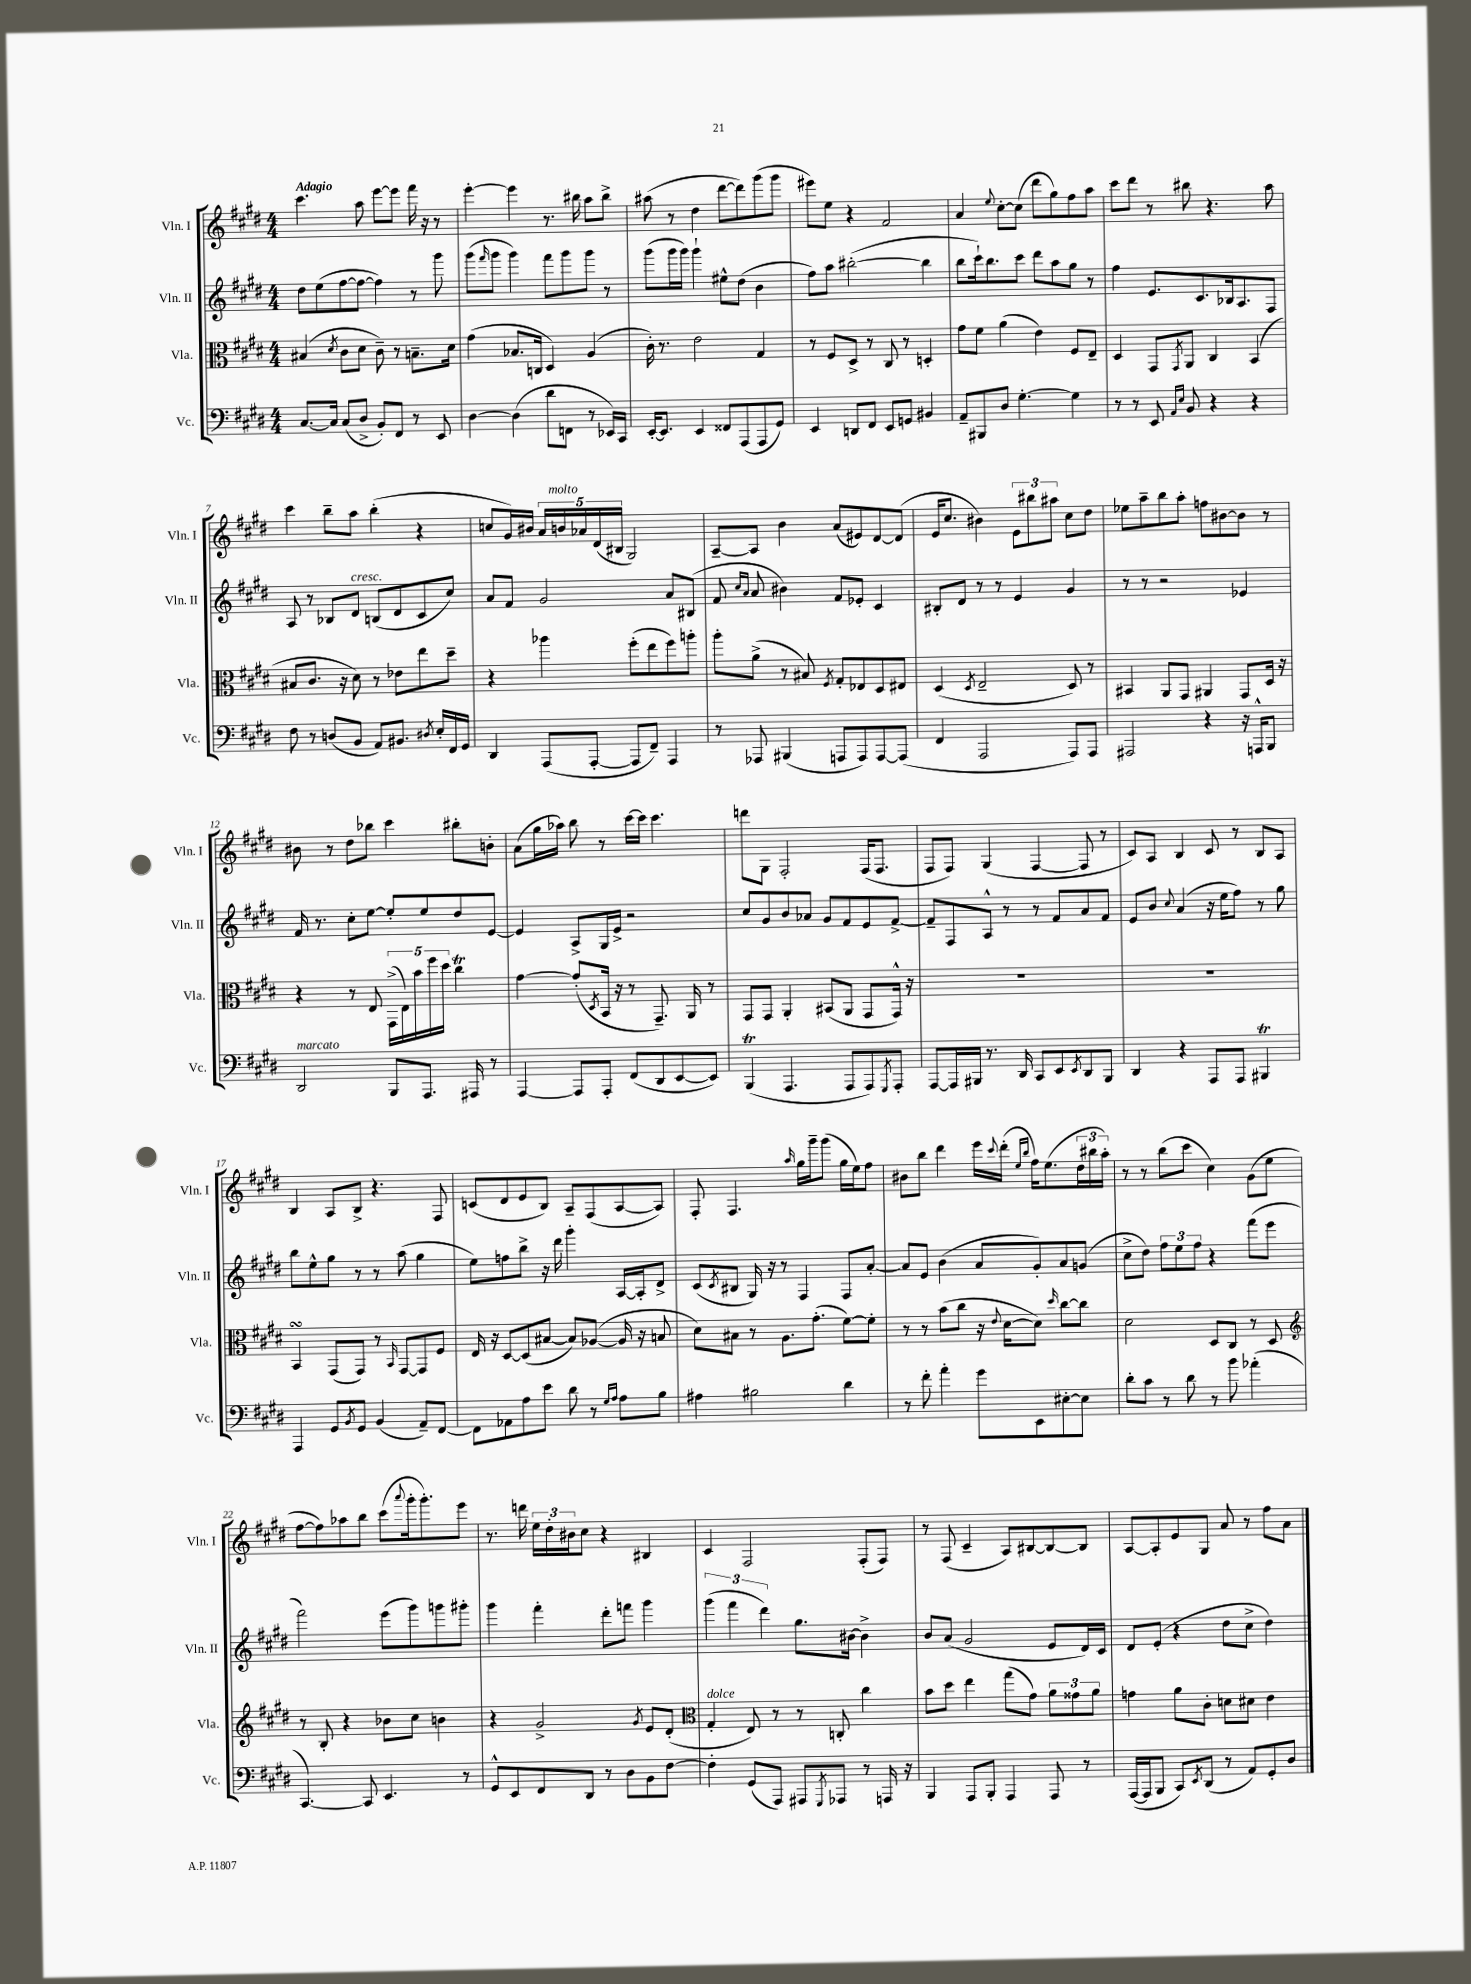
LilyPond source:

<<
\new StaffGroup <<
\new Staff = "s0" \with { instrumentName = "Vln. I" shortInstrumentName = "Vln. I" } {
    \clef treble \key e \major \numericTimeSignature \time 4/4 \tempo "Adagio"
    cis'''4. a''8 e'''8~ e'''8 fis'''16 r16 r8 |
    e'''4~-. e'''4 r8. bis''16 a''8 bis''8-> |
    ais''8( r8 dis''4 dis'''8~ dis'''8) gis'''8( gis'''8 |
    eis'''8) e''8 r4 fis'2 |
    a'4 \appoggiatura { e''8 } cis''8~-. cis''8( dis'''8 gis''8) fis''8 a''8 |
    cis'''8 dis'''8 r8 bis''8 r4. a''8 |
    cis'''4 b''8-- a''8 b''4-.( r4 |
    c''8 gis'16) bis'16 \tuplet 5/4 { a'16 b'16^\markup { \italic "molto" } aes'16 dis'16( bis16 } gis2) |
    a8~-- a8 b'4 a'8( eis'8) dis'8~ dis'8( |
    e'16 cis''8. bis'4) \tuplet 3/2 { e'8 bis''8 ais''8 } cis''8 dis''8 |
    ees''8 a''8-- b''8 a''8-. f''8 bis'8~ bis'8 r8 |
    bis'8 r8 dis''8 bes''8 cis'''4 bis''8-. b'8-. |
    a'8( gis''16 aes''16) b''8 r8 cis'''16~ cis'''16 cis'''4. |
    d'''8 gis8 fis2-. fis16( fis8. |
    fis8 fis8) gis4( fis4~ fis8 r8 |
    cis'8) a8 b4 cis'8 r8 b8 a8 |
    b4 a8 b8-> r4. fis8 |
    c'8( dis'8 e'8 b8) a8-- fis8( a8~ a8) |
    fis8-. fis4. \grace { a''16 } gis''16 gis'''16-- gis'''8( gis''16 e''16) fis''8 |
    bis'8 b''8 dis'''4 e'''16 \appoggiatura { cis'''8 } dis'''16-.( \grace { e''16 b''16 } fis''16) e''8.( \tuplet 3/2 { dis''16 bis''16 a''16-.) } |
    r8 r8 b''8( cis'''8 cis''4) gis'8( e''8 |
    fis''8~ fis''8) aes''8 b''8 cis'''8( \appoggiatura { a'''8 } gis'''16-. gis'''8.-.) e'''8 |
    r8. d'''16 \tuplet 3/2 { e''16 dis''16-. bis'16 } cis''8 r4 bis4 |
    cis'4 fis2 fis8-.( fis8) |
    r8 fis8( cis'4-- a8) bis8~ bis8~ bis8 |
    a8~ a8-. e'8 gis8 a'8 r8 fis''8 a'8 \bar "|." |
}
\new Staff = "s1" \with { instrumentName = "Vln. II" shortInstrumentName = "Vln. II" } {
    \clef treble \key e \major \numericTimeSignature \time 4/4
    dis''8 e''8( fis''8~ fis''8~ fis''4) r8 gis'''8 |
    gis'''8( \grace { fis'''16 } gis'''8 gis'''4) fis'''8 gis'''8 gis'''8 r8 |
    gis'''8( gis'''16 gis'''16) gis'''4-! eis''8-^ dis''8( b'4 |
    fis''8) a''8 bis''2~-.( bis''4 |
    b''8 cis'''16-!) b''8. cis'''8 dis'''8 a''8 gis''8 r8 |
    fis''4 e'8. cis'8. bes16 a8. fis8 |
    a8 r8 bes8 dis'8^\markup { \italic "cresc." } b8( dis'8 cis'8 cis''8) |
    a'8 fis'8 gis'2 a'8 bis8( |
    fis'8 \grace { cis''16 a'16 } a'8 bis'4) fis'8 ees'8-. cis'4 |
    bis8-. dis'8 r8 r8 e'4 gis'4 |
    r8 r8 r2 ees'4 |
    fis'16 r8. cis''8-. e''8~ e''8-. e''8 dis''8 e'8~ |
    e'4 a8-> gis16 e'16-> r2 |
    cis''8 gis'8 b'8 aes'8 gis'8 fis'8 e'8 fis'8~-> |
    fis'8-- fis8 a8-^ r8 r8 fis'8 a'8 fis'8 |
    e'8 b'8 \appoggiatura { cis''8 } a'4( r16 e''16 fis''8) r8 gis''8 |
    b''8 e''8-^ gis''8 r8 r8 a''8( gis''4 |
    e''8) f''8 b''8-> r16 dis'''16 gis'''4-. a16~ a16-. dis'8-> |
    cis'8( \acciaccatura { cis'8 } bis8 gis16) r16 r8 fis4 fis8 a'8~-. |
    a'8 e'8 b'4( a'8 gis'8-.) a'8 g'8( |
    cis''8-> dis''8) \tuplet 3/2 { fis''8 e''8 fis''8 } r4 fis'''8( e'''8 |
    fis'''2) e'''8( gis'''8) g'''8 gis'''8-. |
    gis'''4 fis'''4-. dis'''8-. f'''8 gis'''4 |
    \tuplet 3/2 { gis'''4( fis'''4 dis'''4) } gis''8. bis'16~ bis'4-> |
    b'8 a'8( gis'2 e'8 dis'16) cis'16 |
    dis'8 e'8-.( r4 dis''8 cis''8-> dis''4) \bar "|." |
}
\new Staff = "s2" \with { instrumentName = "Vla." shortInstrumentName = "Vla." } {
    \clef alto \key e \major \numericTimeSignature \time 4/4
    bis4( \acciaccatura { dis'8 } cis'8 dis'8 cis'8--) r8 b8.-- dis'16 |
    gis'4( bes8. c16 dis4) a4( |
    cis'16-.) r8. e'2 gis4 |
    r8 fis8 dis8-> r8 cis8 r8 d4-. |
    gis'8 fis'8 a'4( e'4) fis8 e8-- |
    dis4 gis,8 \acciaccatura { gis,8 } a,8 cis4 b,4( |
    bis8 cis'8. r16 dis'8) r8 ees'8 e''8 dis''8-- |
    r4 aes''4 fis''8-.( e''8 fis''8) a''8-. |
    a''8-. a'8->( r8 bis8) \acciaccatura { fis8 } gis8-. ees8 dis8 eis8 |
    dis4( \acciaccatura { dis8 } e2-- dis8) r8 |
    bis,4 a,8 gis,8 ais,4 gis,8 dis16 r16 |
    r4 r8 e8 \tuplet 5/4 { gis,16->( e16) b'16 fis''16 dis''16 } cis''4\trill |
    gis'4~ gis'8-.( \acciaccatura { dis8 } b,16 r16 r8 gis,8.--) a,16 r8 |
    gis,8 gis,8 a,4-. bis,8( a,8 gis,8 gis,16-^) r16 |
    R1 |
    R1 |
    b,4\turn gis,8( gis,8) r8 \grace { b,16 } gis,8~ gis,8 fis8 |
    e16 r16 dis8~ dis8( bis8~ bis8) aes8~( aes16 r16 b8 |
    dis'8) bis8 r8 a8. gis'8.-.( fis'8~) fis'8-. |
    r8 r8 b'8( cis''8 r16 \appoggiatura { e'8 } dis'16~ dis'8) \grace { dis''16 } cis''8~ cis''8 |
    dis'2 dis8 cis8 r8 dis8 |
    \clef treble r8 b8-. r4 bes'8 cis''8 b'4 |
    r4 gis'2-> \acciaccatura { gis'8 } e'8 dis'8-.( |
    \clef alto gis4-.^\markup { \italic "dolce" } e8) r8 r8 c8-. cis''4 |
    b'8 dis''8 e''4 gis''8( gis'8) \tuplet 3/2 { a'8 gisis'8 a'8 } |
    g'4 a'8 cis'8-. d'8 dis'8 e'4 \bar "|." |
}
\new Staff = "s3" \with { instrumentName = "Vc." shortInstrumentName = "Vc." } {
    \clef bass \key e \major \numericTimeSignature \time 4/4
    cis8.~ cis16 cis8( dis8-> b,8-.) fis,8 r8 e,8 |
    dis4~ dis4( dis'8 f,8 r8 ees,16) cis,16 |
    e,16~-. e,8. e,4 fisis,8 a,,8( a,,8 gis,8) |
    e,4 d,8 fis,8 e,8 g,8 bis,4 |
    a,8-- bis,,8 dis8 gis4.~-. gis4 |
    r8 r8 e,8 \grace { a,16 e16 } b,8 r4 r4 |
    fis8 r8 d8( b,8 a,8) bis,8. \acciaccatura { dis8 } e16-. fis,16 gis,16 |
    dis,4 a,,8( a,,8~-. a,,8 fis,8--) a,,4 |
    r8 aes,,8 bis,,4( a,,8 a,,8) a,,8~ a,,8( |
    fis,4 a,,2 a,,8) a,,8 |
    ais,,2 r4 r16 a,,16-^ b,,8 |
    dis,2^\markup { \italic "marcato" } b,,8 a,,8. ais,,16 r8 |
    a,,4~ a,,8 a,,8-. fis,8( dis,8 e,8~ e,8) |
    b,,4\trill( a,,4. a,,8 a,,8) \acciaccatura { gis,,8 } a,,8-. |
    a,,8~ a,,16 bis,,16 r8. dis,16 cis,8 e,8 \acciaccatura { e,8 } dis,8 bis,,8 |
    dis,4 r4 a,,8 a,,8 bis,,4\trill |
    a,,4 gis,8 \acciaccatura { b,8 } gis,8 b,4( a,8--) fis,8~ |
    fis,8 aes,8 a8 e'8 dis'8 r8 \grace { gis16 a16 } a8 b8 |
    ais4 bis2 dis'4 |
    r8 fis'8-. a'4-. gis'8 e,8 eis8~-. eis8 |
    dis'8-. cis'8 r8 dis'8 r8 b'8 aes'4-.( |
    cis,4.~) cis,8 e,4. r8 |
    gis,8-^ e,8 fis,8 dis,8 r8 dis8 b,8 fis8~ |
    fis4-. gis,8( a,,8) ais,,8 \acciaccatura { gis,,8 } aes,,8 r8 a,,16 r16 |
    b,,4 a,,8 b,,8-. a,,4 a,,8 r8 |
    a,,16~( a,,16 b,,8 cis,8) \acciaccatura { e,8 } dis,8( r8 a,8) gis,8-. dis8 \bar "|." |
}
>>
>>
